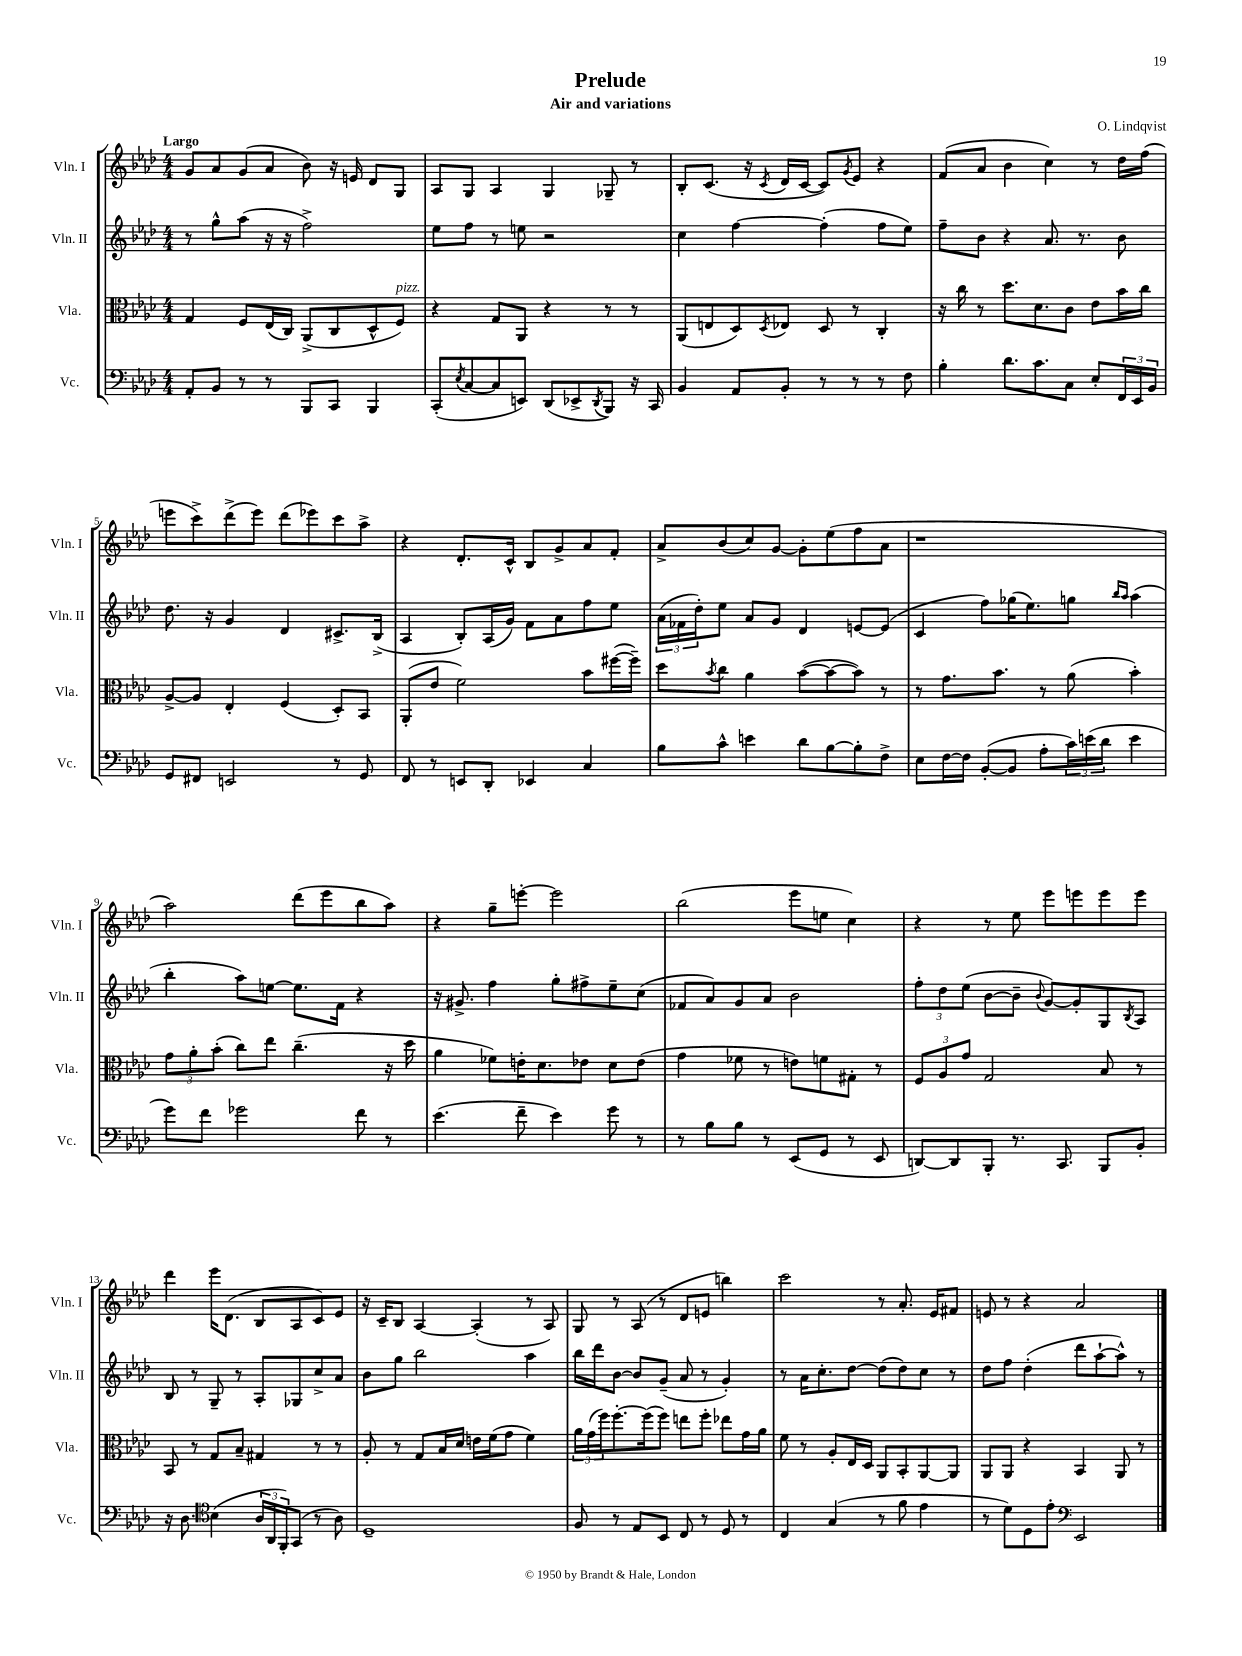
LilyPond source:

\header { title = "Prelude" composer = "O. Lindqvist" subtitle = "Air and variations" }
<<
\new StaffGroup <<
\new Staff = "s0" \with { instrumentName = "Vln. I" shortInstrumentName = "Vln. I" } {
    \clef treble \key aes \major \numericTimeSignature \time 4/4 \tempo "Largo"
    g'8 aes'8 g'8( aes'8 bes'8) r16 e'16 des'8 g8 |
    aes8 g8 aes4 g4 ges8-- r8 |
    bes8-. c'8.( r16 \acciaccatura { c'8 } des'16 c'16~ c'8) \acciaccatura { g'8 } ees'8 r4 |
    f'8( aes'8 bes'4 c''4) r8 des''16 f''16( |
    e'''8 c'''8->) des'''8->( e'''8) des'''8( ees'''8) c'''8 aes''8-> |
    r4 des'8.-. c'16-^ bes8 g'8-> aes'8 f'8-. |
    aes'8-> bes'8( c''8) g'8~ g'8-. ees''8( f''8 aes'8 |
    r1 |
    aes''2) des'''8( ees'''8 bes''8 aes''8) |
    r4 g''8-- e'''8~-. e'''2 |
    bes''2( ees'''8 e''8 c''4) |
    r4 r8 ees''8 ees'''8 e'''8 e'''8 e'''8 |
    des'''4 ees'''16 des'8.( bes8 aes8 c'8) ees'8 |
    r16 c'16-- bes8 aes4~ aes4-.( r8 aes8) |
    g8 r8 aes8( r8 des'8 e'8 b''4) |
    c'''2 r8 aes'8.-. ees'16 fis'8 |
    e'8 r8 r4 aes'2 \bar "|." |
}
\new Staff = "s1" \with { instrumentName = "Vln. II" shortInstrumentName = "Vln. II" } {
    \clef treble \key aes \major \numericTimeSignature \time 4/4
    r8 g''8-^ aes''8( r16 r16 f''2->) |
    ees''8 f''8 r8 e''8 r2 |
    c''4 f''4~ f''4-.( f''8 ees''8) |
    f''8-- bes'8 r4 aes'8. r8. bes'8 |
    des''8. r16 g'4 des'4 cis'8.-> bes16->( |
    aes4 bes8-.) aes16( g'16) f'8 aes'8 f''8 ees''8 |
    \tuplet 3/2 { aes'16( fes'16 des''16-.) } ees''8 aes'8 g'8 des'4 e'8~ e'8( |
    c'4 f''8) ges''16( ees''8.) g''8 \grace { bes''16 aes''16 } aes''4( |
    bes''4-. aes''8) e''8~ e''8. f'16 r4 |
    r16 gis'8.-> f''4 g''8-. fis''8-> ees''8-- c''8( |
    fes'8 aes'8) g'8 aes'8 bes'2 |
    \tuplet 3/2 { f''8-. des''8 ees''8( } bes'8~ bes'8-- \appoggiatura { bes'8 } g'8~) g'8-. g8 \acciaccatura { bes8 } aes8 |
    bes8 r8 g8-- r8 aes8-. ges8 c''8-> aes'8 |
    bes'8 g''8 bes''2 aes''4 |
    bes''16 des'''16 bes'8~ bes'8 g'8--( aes'8 r8 g'4-.) |
    r8 aes'16 c''8.-. des''8~ des''8( des''8) c''8 r8 |
    des''8 f''8 des''4-.( des'''8 aes''8~-! aes''8-^) r8 \bar "|." |
}
\new Staff = "s2" \with { instrumentName = "Vla." shortInstrumentName = "Vla." } {
    \clef alto \key aes \major \numericTimeSignature \time 4/4
    g4 f8 ees16( c16) aes,8->( c8 des8-^ f8^\markup { \italic "pizz." }) |
    r4 g8 aes,8 r4 r8 r8 |
    aes,8( e8 des8) \acciaccatura { des8 } ees8 des8 r8 c4-. |
    r16 c''16 r8 des''8. des'8. c'8 ees'8 bes'16 c''16 |
    aes8~-> aes8 ees4-. f4( des8-.) bes,8 |
    aes,8-.( ees'8 f'2) bes'8 fis''16~( fis''16--) |
    des''8 \acciaccatura { bes'8 } c''8 aes'4 bes'8~( bes'8~ bes'8) r8 |
    r8 g'8. bes'8. r8 aes'8( bes'4-.) |
    \tuplet 3/2 { g'8 aes'8-. bes'8-.( } c''8) ees''8 c''4.--( r16 des''16 |
    aes'4 fes'8) e'16-. des'8. ees'8 des'8 ees'8( |
    g'4 fes'8 r8 e'8) f'8 gis8-. r8 |
    \tuplet 3/2 { f8 aes8 g'8 } g2 bes8 r8 |
    bes,8 r8 g8 bes8-- gis4 r8 r8 |
    aes8-. r8 g8 bes16 des'16 e'16 f'16( g'8 f'4) |
    \tuplet 3/2 { aes'16 g'16( f''16) } f''8.~-. f''16( f''8) e''8 f''8-. ees''8 g'16 aes'16 |
    f'8 r8 aes8-. ees16 des16 aes,8 bes,8-. aes,8~ aes,8 |
    aes,8 aes,8 r4 bes,4 aes,8 r8 \bar "|." |
}
\new Staff = "s3" \with { instrumentName = "Vc." shortInstrumentName = "Vc." } {
    \clef bass \key aes \major \numericTimeSignature \time 4/4
    aes,8-. bes,8 r8 r8 bes,,8 c,8 bes,,4 |
    c,8-.( \acciaccatura { ees8 } c8~ c8 e,8) des,8( ees,8-> \acciaccatura { des,8 } bes,,8) r16 c,16 |
    bes,4 aes,8 bes,8-. r8 r8 r8 f8 |
    bes4-. des'8. c'8. c8 ees8-. \tuplet 3/2 { f,16 ees,16 bes,16 } |
    g,8 fis,8 e,2 r8 g,8 |
    f,8 r8 e,8 des,8-. ees,4 c4 |
    bes8 c'8-^ e'4 des'8 bes8~ bes8-. f8-> |
    ees8 f16~ f16 bes,8~-.( bes,8 aes8-. \tuplet 3/2 { c'16) e'16( des'16 } e'4 |
    g'8) f'8 ges'2 f'8 r8 |
    ees'4.( f'8-- ees'4) g'8 r8 |
    r8 bes8 bes8 r8 ees,8( g,8 r8 ees,8 |
    d,8~) d,8 bes,,8-. r8. c,8. bes,,8 bes,8-. |
    r16 des8. \clef tenor bes4( \tuplet 3/2 { aes16 aes,16 f,16-.) } g,8( r8 aes8) |
    des1-- |
    f8 r8 ees8 bes,8 c8 r8 des8 r8 |
    c4 g4( r8 f'8 ees'4 |
    r8 des'8) des8 ees'8-. \clef bass ees,2 \bar "|." |
}
>>
>>
